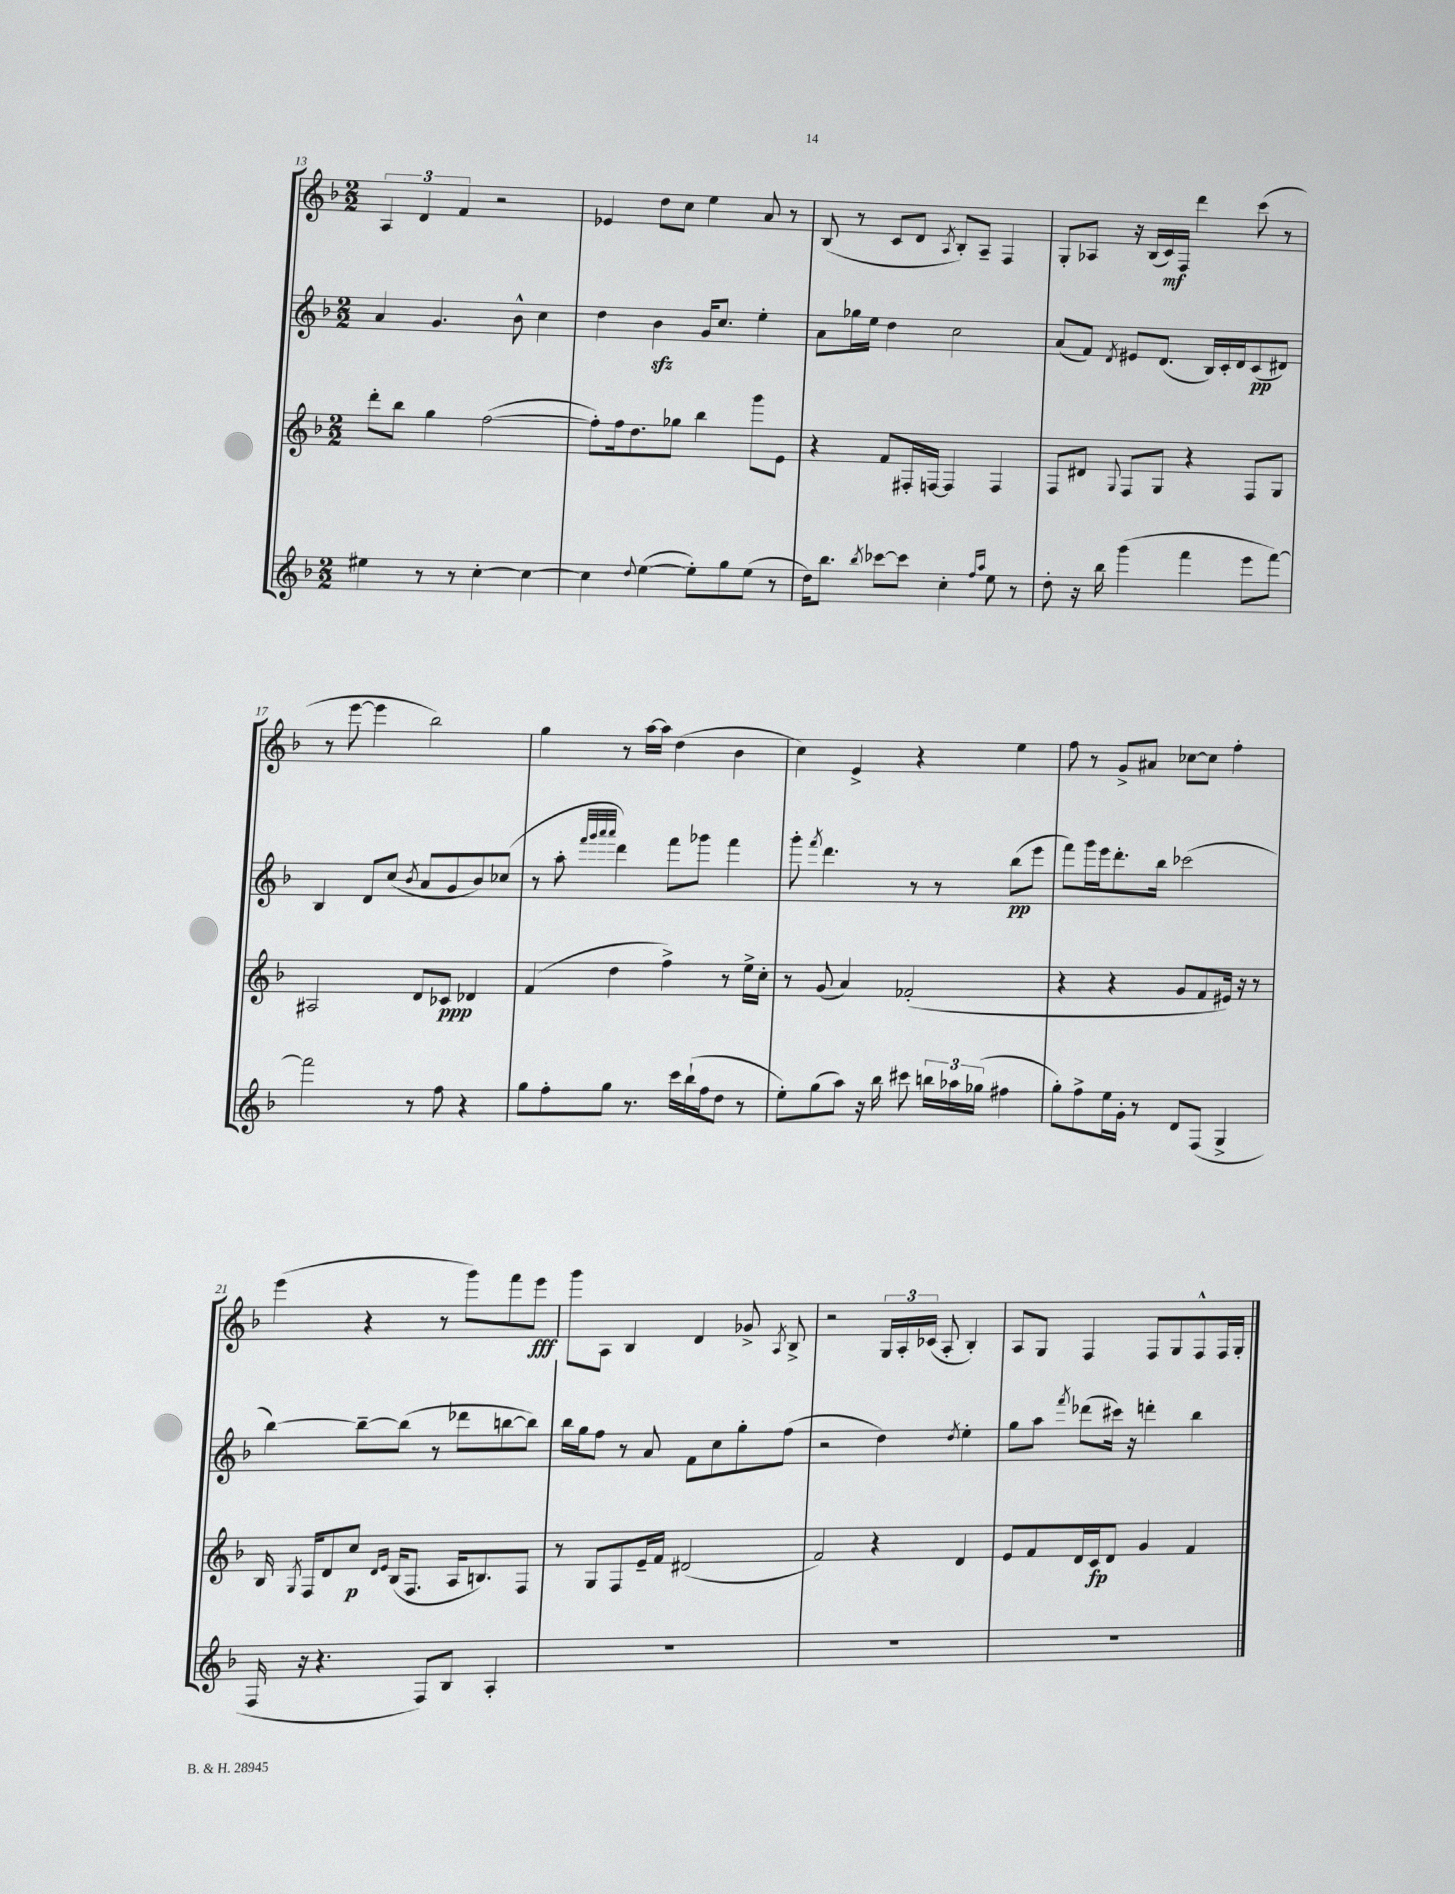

**kern	**kern	**dynam	**kern	**dynam	**kern	**dynam
*part4	*part3	*part3	*part2	*part2	*part1	*part1
*staff4	*staff3	*staff3	*staff2	*staff2	*staff1	*staff1
*clefG2	*clefG2	*	*clefG2	*	*clefG2	*
*k[b-]	*k[b-]	*	*k[b-]	*	*k[b-]	*
*M2/2	*M2/2	*	*M2/2	*	*M2/2	*
=13	=13	=13	=13	=13	=13	=13
4ee#X\	8ddd'\L	.	4a/	.	6A/	.
.	8bb-\J	.	.	.	.	.
.	.	.	.	.	6d/	.
8r	4gg\	.	4.g/	.	.	.
.	.	.	.	.	6f/	.
8r	.	.	.	.	.	.
[4cc'\	([2ff\	.	.	.	2r	.
.	.	.	8b-^^\	.	.	.
4cc\_	.	.	4cc\	.	.	.
=14	=14	=14	=14	=14	=14	=14
4cc\]	8ff'\L])	.	4dd\	.	4e-X/	.
.	16ff\k	.	.	.	.	.
.	8.dd\	.	.	.	.	.
8qqdd/	.	.	.	.	.	.
([4ee\	.	.	4b-zz\	.	8dd\L	.
.	8gg-X\J	.	.	.	8cc\J	.
8ee'\L])	4bb-\	.	16g/KL	.	4ee\	.
.	.	.	8.cc/J	.	.	.
8gg\	.	.	.	.	.	.
(8ee\J	8ggg\L	.	4ee'\	.	8a/	.
8r	8e\J	.	.	.	8r	.
=15	=15	=15	=15	=15	=15	=15
16dd\KL)	4r	.	8a\L	.	(8B-/	.
8.bb-\J	.	.	.	.	.	.
.	.	.	16gg-X\L	.	8r	.
.	.	.	16ee\JJ	.	.	.
8qbb-/	.	.	.	.	.	.
[8ccc-X\L	8f/L	.	4dd\	.	8c/L	.
8ccc-\J]	16F#X'/L	.	.	.	8d/J	.
.	[16Fn/JJ	.	.	.	.	.
.	.	.	.	.	8qA/	.
4cc'\	4F/]	.	2cc\	.	8B-'/L)	.
.	.	.	.	.	8A~/J	.
16qqff/LL	.	.	.	.	.	.
16qqaa/JJ	.	.	.	.	.	.
8ee\	4F/	.	.	.	4F/	.
8r	.	.	.	.	.	.
=16	=16	=16	=16	=16	=16	=16
8dd'\	8F/L	.	(8a/L	.	8G'/L	.
16r	8d#X/J	.	8f/J)	.	8A-X/J	.
16bb-\	.	.	.	.	.	.
.	8qqG/	.	8qd/	.	.	.
(4ggg\	8F/L	.	8e#X/L	.	16r	.
.	.	.	.	.	(16B-/LL	.
.	8G/J	.	(8.d/J	.	16c/)	mf
.	.	.	.	.	16F/JJ	.
4fff\	4r	.	.	.	4ddd\	.
.	.	.	16B-/LL)	.	.	.
.	.	.	16c'/	.	.	.
.	.	.	16d/J	.	.	.
8eee\L	8F/L	.	(8c/	pp	(8ccc\	.
[8fff\J)	8G/J	.	8d#X/J)	.	8r	.
!!LO:LB:g=z
=17	=17	=17	=17	=17	=17	=17
2fff\]	2A#X/	.	4B-/	.	8r	.
.	.	.	.	.	[8eee\	.
.	.	.	8d/L	.	4eee\]	.
.	.	.	(8cc/J	.	.	.
.	.	.	8qb-/	.	.	.
8r	8d/L	.	8a/L	.	2bb-\)	.
8ff\	8c-X/J	ppp	8g/	.	.	.
4r	4d-X/	.	8b-/)	.	.	.
.	.	.	(8cc-X/J	.	.	.
=18	=18	=18	=18	=18	=18	=18
8gg\L	(4f/	.	8r	.	4gg\	.
8ff'\	.	.	8aa'\	.	.	.
.	.	.	32qqfff/LLL	.	.	.
.	.	.	32qqggg/	.	.	.
.	.	.	32qqaaa/	.	.	.
.	.	.	32qqaaa/JJJ	.	.	.
8gg\J	4dd\	.	4ddd\)	.	8r	.
8.r	.	.	.	.	[16aa\LL	.
.	.	.	.	.	16aa\JJ]	.
.	4ff^\)	.	8fff\L	.	(4dd\	.
16ccc\LL	.	.	.	.	.	.
(16bb-`\	.	.	8ggg-X\J	.	.	.
16ff\J	.	.	.	.	.	.
8dd\J	8r	.	4fff\	.	4b-\	.
8r	16ee^\LL	.	.	.	.	.
.	16cc'\JJ	.	.	.	.	.
=19	=19	=19	=19	=19	=19	=19
8ee'\L)	8r	.	8ggg'\	.	4cc\)	.
.	.	.	8qfff/	.	.	.
(8gg\	(8g/	.	4.ddd\	.	.	.
8aa\J)	4a/)	.	.	.	4e^/	.
16r	.	.	.	.	.	.
16bb-\	.	.	.	.	.	.
8ccc#X\	(2f-X'/	.	8r	.	4r	.
24bbn\LL	.	.	8r	.	.	.
24aa-X\	.	.	.	.	.	.
(24gg-X\JJ	.	.	.	.	.	.
4ff#X\	.	.	(8bb-\L	pp	4ee\	.
.	.	.	8eee\J	.	.	.
=20	=20	=20	=20	=20	=20	=20
8gg'\L)	4r	.	8fff\L)	.	8ff\	.
8ff^\	.	.	16ggg\L	.	8r	.
.	.	.	16eee\J	.	.	.
16ee\L	4r	.	8.ddd'\	.	8g^/L	.
16g'\JJ	.	.	.	.	.	.
8r	.	.	.	.	8a#X/J	.
.	.	.	16bb-\Jk	.	.	.
8d/L	8g/L	.	(2ccc-X\	.	[8cc-X\L	.
(8F/J	8f/	.	.	.	8cc-\J]	.
4G^/	16e#X/Jk)	.	.	.	4ff'\	.
.	16r	.	.	.	.	.
.	8r	.	.	.	.	.
!!LO:LB:g=z
=21	=21	=21	=21	=21	=21	=21
16F/	16B-/	.	[4bb-\)	.	(4eee\	.
.	8qG/	.	.	.	.	.
16r	16F/KL	.	.	.	.	.
4.r	8d/	.	.	.	.	.
.	8cc/J	p	8bb-~\L_	.	4r	.
.	16qqd/LL	.	.	.	.	.
.	16qqe/JJ	.	.	.	.	.
.	(16B-/KL	.	(8bb-\J]	.	.	.
.	8.F/J	.	.	.	.	.
8F/L)	.	.	8r	.	8r	.
8B-/J	16A/KL	.	8ddd-X\L	.	8ggg\L)	.
.	8.Bn/)	.	.	.	.	.
4A'/	.	.	[8bbn\	.	8fff\	.
.	8F/J	.	8bb\J])	.	8eee\J	fff
=22	=22	=22	=22	=22	=22	=22
1r	8r	.	16bb-\LL	.	8ggg\L	.
.	.	.	16gg\J	.	.	.
.	8G/L	.	8ff\J	.	8A\J	.
.	8F/	.	8r	.	4B-/	.
.	16e~/L	.	8a/	.	.	.
.	16f/JJ	.	.	.	.	.
.	(2d#X/	.	8f\L	.	4d/	.
.	.	.	8cc\	.	.	.
.	.	.	8gg'\	.	8g-X^/	.
.	.	.	.	.	8qA/	.
.	.	.	(8ff\J	.	8B-^/	.
=23	=23	=23	=23	=23	=23	=23
1r	2f/)	.	2r	.	2r	.
.	4r	.	4dd\)	.	24G/LL	.
.	.	.	.	.	24A'/	.
.	.	.	.	.	(24c-X/JJ	.
.	.	.	.	.	8A'/	.
.	.	.	8qdd/	.	.	.
.	4d/	.	4ee'\	.	4B-'/)	.
=24	=24	=24	=24	=24	=24	=24
1r	8e/L	.	8gg\L	.	8A/L	.
.	8f/	.	8aa\J	.	8G/J	.
.	.	.	8qfff/	.	.	.
.	16d/L	.	(8ddd-X\L	.	4F/	.
.	16c/J	fp	.	.	.	.
.	8d/J	.	16ccc#X\Jk)	.	.	.
.	.	.	16r	.	.	.
.	4g/	.	4dddn'\	.	8F/L	.
.	.	.	.	.	8G/	.
.	4f/	.	4bb-\	.	8F^^/	.
.	.	.	.	.	16F/L	.
.	.	.	.	.	16G'/JJ	.
==	==	==	==	==	==	==
*-	*-	*-	*-	*-	*-	*-
